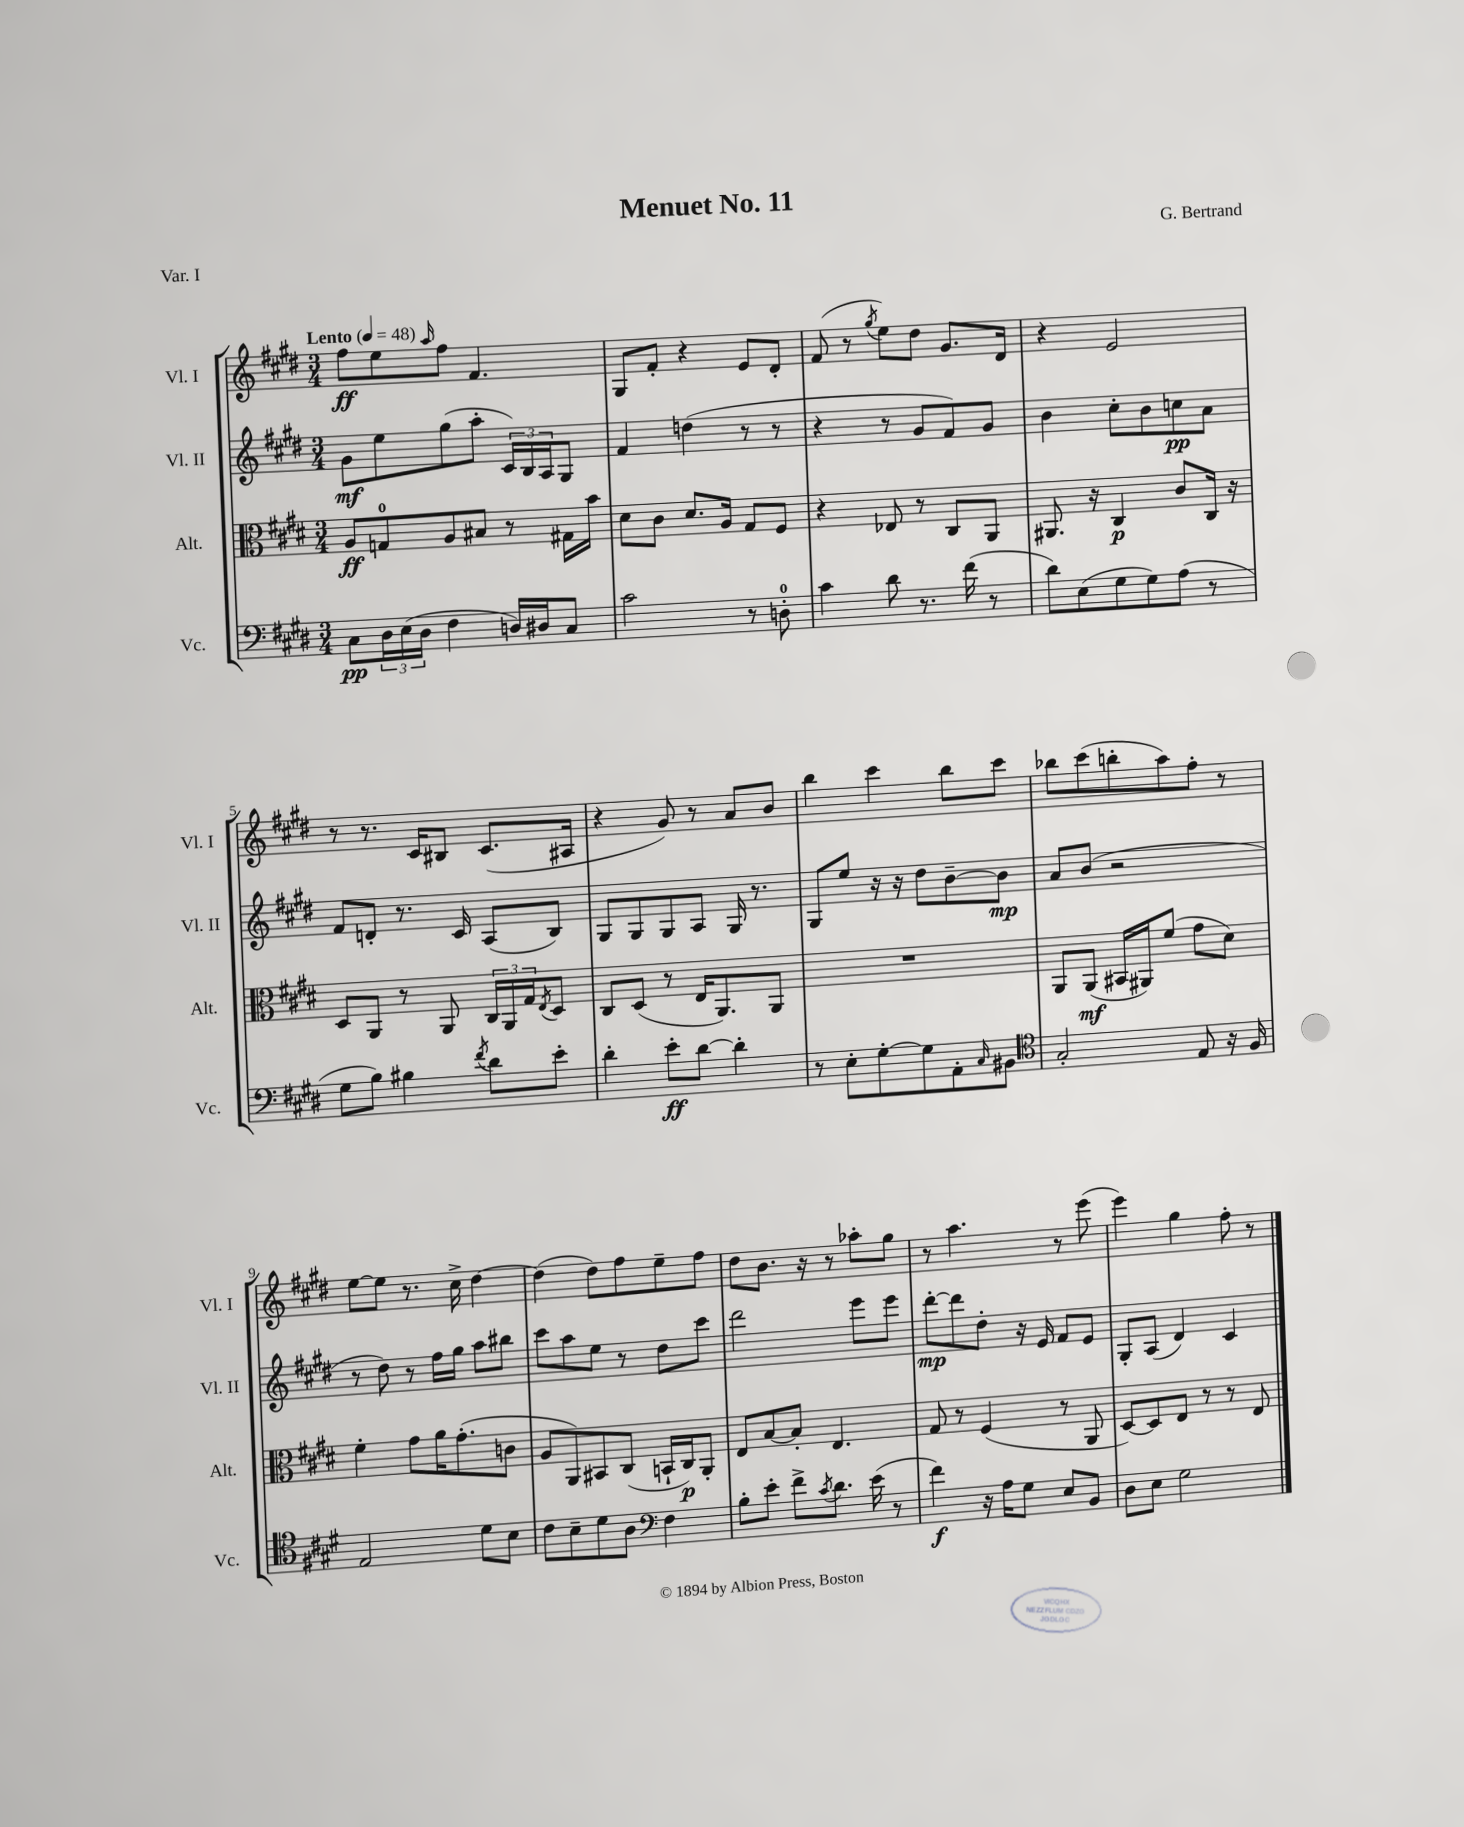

**kern	**dynam	**kern	**dynam	**kern	**dynam	**kern	**dynam
*part4	*part4	*part3	*part3	*part2	*part2	*part1	*part1
*staff4	*staff4	*staff3	*staff3	*staff2	*staff2	*staff1	*staff1
*I"Vc.	*	*I"Alt.	*	*I"Vl. II	*	*I"Vl. I	*
*I'Vc.	*	*I'Alt.	*	*I'Vl. II	*	*I'Vl. I	*
*clefF4	*	*clefC3	*	*clefG2	*	*clefG2	*
*k[f#c#g#d#]	*	*k[f#c#g#d#]	*	*k[f#c#g#d#]	*	*k[f#c#g#d#]	*
*M3/4	*	*M3/4	*	*M3/4	*	*M3/4	*
*MM48	*	*MM48	*	*MM48	*	*MM48	*
=1	=1	=1	=1	=1	=1	=1	=1
!	!	!	!	!	!	!LO:TX:a:B:t=Lento	!
8C#\L	pp	8A/L	ff	8g#\L	mf	8ff#\L	ff
24D#\L	.	8Gn/	.	8ee\	.	8ee\	.
(24E\	.	.	.	.	.	.	.
24D#\JJ	.	.	.	.	.	.	.
.	.	.	.	.	.	16qqaa/	.
4F#\	.	8A/	.	(8gg#\	.	8ff#\J	.
.	.	8B#X/J	.	8aa'\J	.	4.f#/	.
16Dn/LL)	.	8r	.	24c#/LL)	.	.	.
.	.	.	.	24B/	.	.	.
16D#X/J	.	.	.	.	.	.	.
.	.	.	.	24A/J	.	.	.
8C#/J	.	16G#X\LL	.	8G#/J	.	.	.
.	.	16b\JJ	.	.	.	.	.
=2	=2	=2	=2	=2	=2	=2	=2
2c#\	.	8d#\L	.	4f#/	.	8G#/L	.
.	.	8c#\J	.	.	.	8f#'/J	.
.	.	8.d#/L	.	(4ddn\	.	4r	.
.	.	16A/Jk	.	.	.	.	.
8r	.	8G#/L	.	8r	.	8e/L	.
8Dn'\	.	8F#/J	.	8r	.	8d#'/J	.
=3	=3	=3	=3	=3	=3	=3	=3
4c#\	.	4r	.	4r	.	(8f#/	.
.	.	.	.	.	.	8r	.
.	.	.	.	.	.	8qgg#/	.
8d#\	.	8E-X/	.	8r	.	8ee\L)	.
8.r	.	8r	.	8g#/L	.	8dd#\J	.
.	.	8C#/L	.	8f#/)	.	8.g#/L	.
(16f#\	.	.	.	.	.	.	.
8r	.	8AA/J	.	8g#/J	.	.	.
.	.	.	.	.	.	16d#/Jk	.
=4	=4	=4	=4	=4	=4	=4	=4
8d#\L)	.	8.AA#X/	.	4b\	.	4r	.
(8E\	.	.	.	.	.	.	.
.	.	16r	.	.	.	.	.
8G#\	.	4C#/	p	8cc#'\L	.	2e/	.
8G#\)	.	.	.	8b\	.	.	.
(8A\J	.	8c#/L	.	8ccn\	pp	.	.
8r	.	16C#/Jk	.	8a\J	.	.	.
.	.	16r	.	.	.	.	.
!!LO:LB:g=z
=5	=5	=5	=5	=5	=5	=5	=5
8G#\L	.	8D#/L	.	8f#/L	.	8r	.
8B\J)	.	8AA/J	.	8dn'/J	.	8.r	.
4B#X\	.	8r	.	8.r	.	.	.
.	.	.	.	.	.	16c#/KL	.
.	.	8AA/	.	.	.	8B#X/J	.
.	.	.	.	16c#/	.	.	.
8qf#/	.	.	.	.	.	.	.
8d#\L	.	24C#/LL	.	(8A/L	.	(8.c#/L	.
.	.	24AA/	.	.	.	.	.
.	.	24G#/J	.	.	.	.	.
.	.	8qE/	.	.	.	.	.
8e'\J	.	8D#/J	.	8B/J)	.	.	.
.	.	.	.	.	.	16A#X/Jk	.
=6	=6	=6	=6	=6	=6	=6	=6
4d#'\	.	8C#/L	.	8G#/L	.	4r	.
.	.	(8D#/J	.	8G#/	.	.	.
8e'\L	ff	8r	.	8G#/	.	8g#/)	.
[8d#\J	.	16E/KL	.	8A/J	.	8r	.
.	.	8.AA/)	.	.	.	.	.
4d#'\]	.	.	.	16G#/	.	8a/L	.
.	.	.	.	8.r	.	.	.
.	.	8AA/J	.	.	.	8b/J	.
=7	=7	=7	=7	=7	=7	=7	=7
8r	.	2.r	.	8G#/L	.	4bb\	.
8E'\L	.	.	.	8ee/J	.	.	.
[8G#'\	.	.	.	16r	.	4ccc#\	.
.	.	.	.	16r	.	.	.
8G#\]	.	.	.	8dd#\L	.	.	.
8AA'\	.	.	.	[8b~\	.	8bb\L	.
16qqC#/	.	.	.	.	.	.	.
8BB#X\J	.	.	.	8b\J]	mp	8ccc#\J	.
=8	=8	=8	=8	=8	=8	=8	=8
*clefC4	*	*	*	*	*	*	*
2G#'/	.	8AA/L	.	8a/L	.	8bb-X\L	.
.	.	(8AA/J	mf	(8b/J	.	(8ccc#\	.
.	.	16BB#X/LL	.	2r	.	8bbn'\	.
.	.	16AA#X/J)	.	.	.	.	.
.	.	(8f#/J	.	.	.	8aa\)	.
8E/	.	8g#\L	.	.	.	8ff#'\J	.
16r	.	8d#\J)	.	.	.	8r	.
16F#/	.	.	.	.	.	.	.
!!LO:LB:g=z
=9	=9	=9	=9	=9	=9	=9	=9
2E/	.	4f#'\	.	8r	.	[8ee\L	.
.	.	.	.	8dd#\)	.	8ee\J]	.
.	.	8g#\L	.	8r	.	8.r	.
.	.	16a\K	.	16ff#\LL	.	.	.
.	.	(8.g#'\	.	16gg#\JJ	.	16cc#^\	.
8d#\L	.	.	.	8aa\L	.	[4dd#\	.
8B\J	.	8cn\J	.	8bb#X\J	.	.	.
=10	=10	=10	=10	=10	=10	=10	=10
8c#\L	.	8A/L	.	8ccc#\L	.	(4dd#\]	.
8B~\	.	8AA/)	.	8aa\	.	.	.
8d#\	.	8BB#X/	.	8ee\J	.	8dd#\L)	.
8A\J	.	(8C#/J	.	8r	.	8ff#\	.
*clefF4	*	*	*	*	*	*	*
4F#\	.	16BBn`/LL	.	8dd#\L	.	8ee~\	.
.	.	16C#/J)	p	.	.	.	.
.	.	8AA'/J	.	8ccc#\J	.	8ff#\J	.
=11	=11	=11	=11	=11	=11	=11	=11
8B'\L	.	8E/L	.	2ddd#\	.	8dd#\L	.
8e'\J	.	[8B/	.	.	.	8.b\J	.
8f#^\L	.	8B'/J]	.	.	.	.	.
.	.	.	.	.	.	16r	.
8qc#/	.	.	.	.	.	.	.
8.d#\J	.	4.E/	.	.	.	8r	.
.	.	.	.	8eee\L	.	8aa-X'\L	.
(16e\	.	.	.	.	.	.	.
8r	.	.	.	8eee\J	.	8gg#\J	.
=12	=12	=12	=12	=12	=12	=12	=12
4f#\)	f	8G#/	.	[8ddd#'\L	mp	8r	.
.	.	8r	.	8ddd#\]	.	4.aa\	.
16r	.	(4F#/	.	8dd#'\J	.	.	.
16A\KL	.	.	.	.	.	.	.
8G#\J	.	.	.	16r	.	.	.
.	.	.	.	16e/	.	.	.
8E/L	.	8r	.	8f#/L	.	8r	.
8BB/J	.	8AA/	.	8e/J	.	(8eee\	.
=13	=13	=13	=13	=13	=13	=13	=13
8D#\L	.	[8D#/L)	.	8G#'/L	.	4eee\)	.
8E\J	.	8D#/]	.	(8A/J	.	.	.
2G#\	.	8E/J	.	4d#/)	.	4gg#\	.
.	.	8r	.	.	.	.	.
.	.	8r	.	4c#/	.	8ff#'\	.
.	.	8E/	.	.	.	8r	.
==	==	==	==	==	==	==	==
*-	*-	*-	*-	*-	*-	*-	*-
